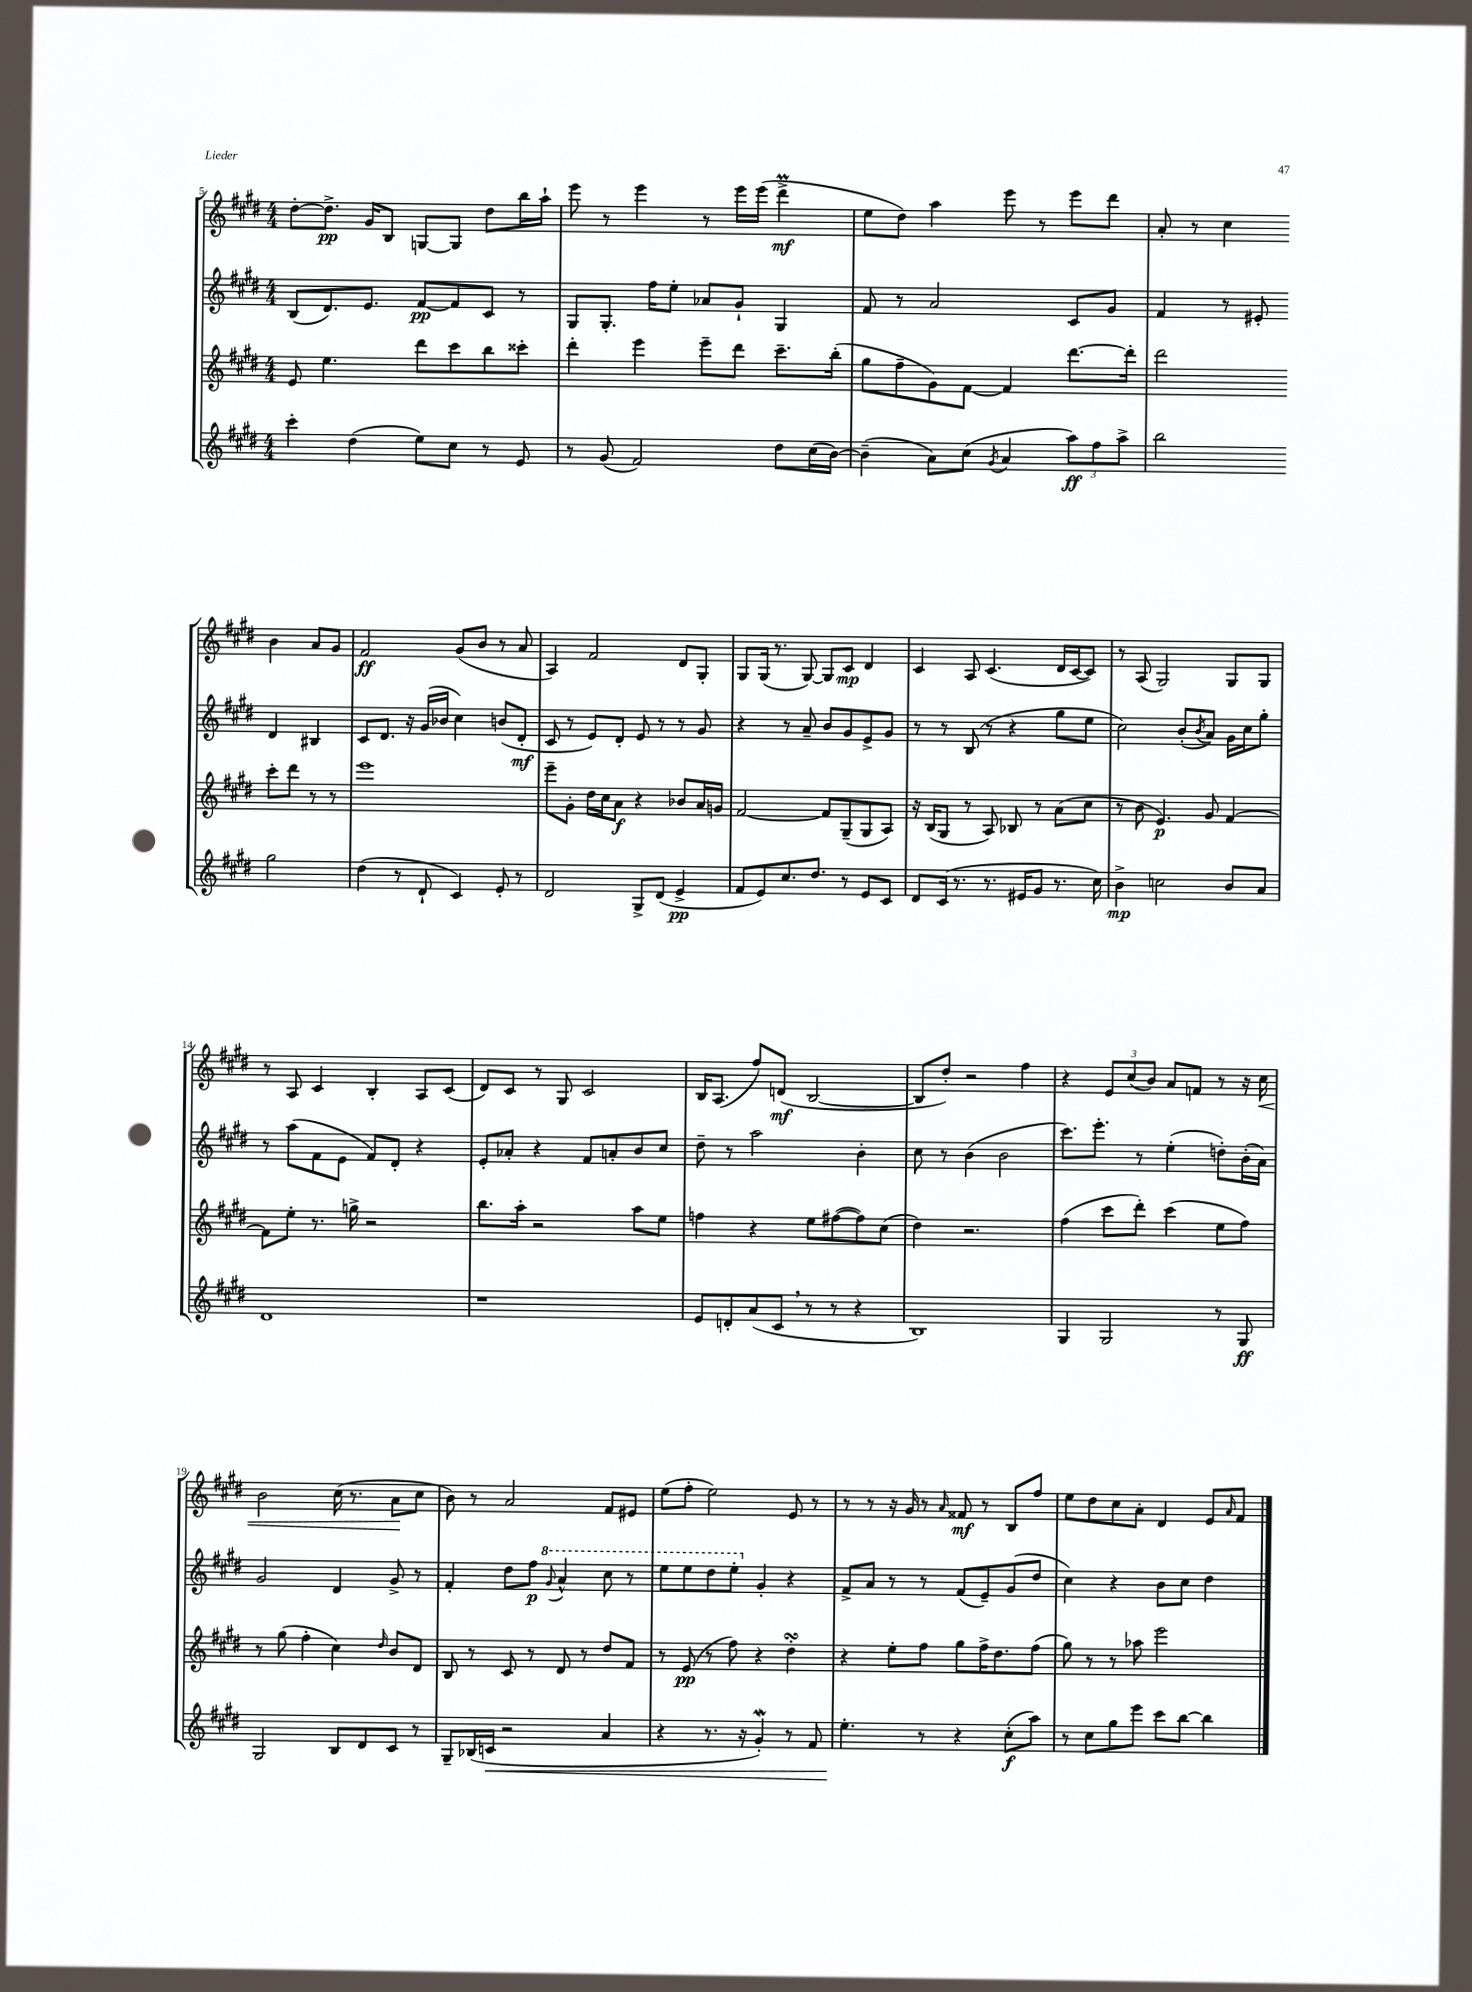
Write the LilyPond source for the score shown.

<<
\new StaffGroup <<
\new Staff = "s0" {
    \clef treble \key e \major \numericTimeSignature \time 4/4
    dis''8~-. dis''8.->\pp gis'16 b8 g8~ g8 dis''8 b''16 a''16-! |
    e'''8 r8 e'''4 r8 e'''16 e'''16( dis'''4->\prall\mf |
    e''8 dis''8) a''4 e'''8 r8 e'''8 dis'''8 |
    a'8-. r8 cis''4 b'4 a'8 gis'8 |
    fis'2\ff gis'8( b'8 r8 a'8 |
    a4) fis'2 dis'8 gis8-. |
    gis8 gis16( r8. gis8~) gis8 cis'8\mp dis'4 |
    cis'4 a8 cis'4.( dis'16 cis'16~ cis'8) |
    r8 a8( gis2) gis8 gis8 |
    r8 a8 cis'4 b4-. a8 cis'8( |
    dis'8) cis'8 r8 gis8 cis'2 |
    b16 a8.( fis''8) d'8\mf( b2~ |
    b8 dis''8-.) r2 fis''4 |
    r4 \tuplet 3/2 { e'8 cis''8( b'8) } a'8 f'8 r8 r16 cis''16\< |
    b'2 cis''16( r8. a'8\! cis''8 |
    b'8) r8 a'2 fis'8 eis'8 |
    e''8( fis''8-. e''2) e'8 r8 |
    r8 r8 r16 gis'16 r8 \grace { a'16 } fisis'8\mf r8 b8 fis''8 |
    e''8 dis''8 cis''8 a'8-. dis'4 e'8 \grace { a'16 } fis'8 \bar "|." |
}
\new Staff = "s1" {
    \clef treble \key e \major \numericTimeSignature \time 4/4
    b8( dis'8.) e'8. fis'8~\pp fis'8 cis'8 r8 |
    gis8 gis8.-. fis''16 e''8-. aes'8 gis'8-! gis4 |
    fis'8 r8 a'2 cis'8 gis'8 |
    fis'4 r8 eis'8-. dis'4 bis4 |
    cis'8 dis'8. r16 gis'16( bes'16 cis''4) b'8( dis'8-.\mf |
    cis'8 r8 e'8) dis'8-. e'8 r8 r8 gis'8 |
    r4 r8 a'8-- b'8 gis'8 e'8-> gis'8 |
    r8 r8 b8( r8 r4 gis''8 e''8 |
    cis''2) b'8-.( \acciaccatura { b'8 } a'8) gis'16 cis''16 gis''8-. |
    r8 a''8( fis'8 e'8 fis'8) dis'8-. r4 |
    e'8-. aes'8-. r4 fis'8 a'8-. b'8 cis''8 |
    dis''8-- r8 a''2 b'4-. |
    cis''8 r8 b'4( b'2 |
    cis'''8.) e'''8.-. r8 e''4-.( d''8-.) b'16-.( a'16) |
    gis'2 dis'4 gis'8-> r8 |
    fis'4-. dis''8 fis''8\p \ottava #1 \appoggiatura { gis''8 } a''4-^ cis'''8 r8 |
    e'''8 e'''8 dis'''8 e'''8-. \ottava #0 gis'4-. r4 |
    fis'8-> a'8 r8 r8 fis'8( e'8--) gis'8( dis''8 |
    cis''4) r4 b'8 cis''8 dis''4 \bar "|." |
}
\new Staff = "s2" {
    \clef treble \key e \major \numericTimeSignature \time 4/4
    e'8 e''4. dis'''8 cis'''8 b''8 cisis'''8-. |
    dis'''4-. e'''4 e'''8-- dis'''8 cis'''8.-- b''16-.( |
    gis''8 fis''8-- gis'8) fis'8~ fis'4 dis'''8.~ dis'''16-. |
    dis'''2 cis'''8-. dis'''8 r8 r8 |
    e'''1 |
    e'''8-- gis'8-. dis''16 cis''16 a'8\f r4 bes'8 a'16 g'16 |
    fis'2~ fis'8 gis8--( gis8 a8) |
    r16 b16( gis8 r8 a8) bes8 r8 a'8( cis''8 |
    r8 b'8 e'4.\p) gis'8 fis'4~ |
    fis'8 e''8-. r8. g''16-> r2 |
    b''8. a''16-. r2 a''8 e''8 |
    f''4 r4 e''8 fis''8~( fis''8) cis''8( |
    dis''4) r2. |
    fis''4( cis'''8 dis'''8-.) cis'''4( e''8 fis''8) |
    r8 gis''8( fis''4-. cis''4) \grace { dis''16 } b'8 dis'8 |
    b8 r8 cis'8 r8 dis'8 r8 dis''8 fis'8 |
    r8 e'8\pp( r8 fis''8) r4 dis''4-.\turn |
    r4 e''8-. fis''8 gis''8 fis''16-> dis''8. fis''8( |
    gis''8) r8 r8 aes''8 e'''2 \bar "|." |
}
\new Staff = "s3" {
    \clef treble \key e \major \numericTimeSignature \time 4/4
    cis'''4-. dis''4( e''8) cis''8 r8 e'8 |
    r8 gis'8( fis'2) dis''8 cis''16( b'16~) |
    b'4--( a'8) cis''8( \acciaccatura { gis'8 } a'4 \tuplet 3/2 { a''8\ff) fis''8 a''8-> } |
    b''2 gis''2 |
    dis''4( r8 dis'8-! cis'4) e'8-. r8 |
    dis'2 gis8-> dis'8( e'4->\pp |
    fis'8 e'8) cis''8. dis''8. r8 e'8 cis'8 |
    dis'8 cis'16( r8. r8. eis'16 gis'8 r8. cis''16) |
    b'4->\mp c''2 b'8 a'8 |
    dis'1 |
    r1 |
    e'8 d'8-. a'8( cis'8 \breathe r8 r8 r4 |
    b1) |
    gis4 gis2 r8 gis8\ff |
    gis2 b8 dis'8 cis'8 r8 |
    gis8-- bes16( c'16\< r2 a'4 |
    r4 r8. r16 gis'4-.\mordent) r8 fis'8 |
    e''4.-.\! r8 r4 cis''8-.\f( a''8) |
    r8 cis''8 gis''8 e'''8 cis'''8 b''8~ b''4 \bar "|." |
}
>>
>>
\layout { \context { \Score currentBarNumber = #5 } }
